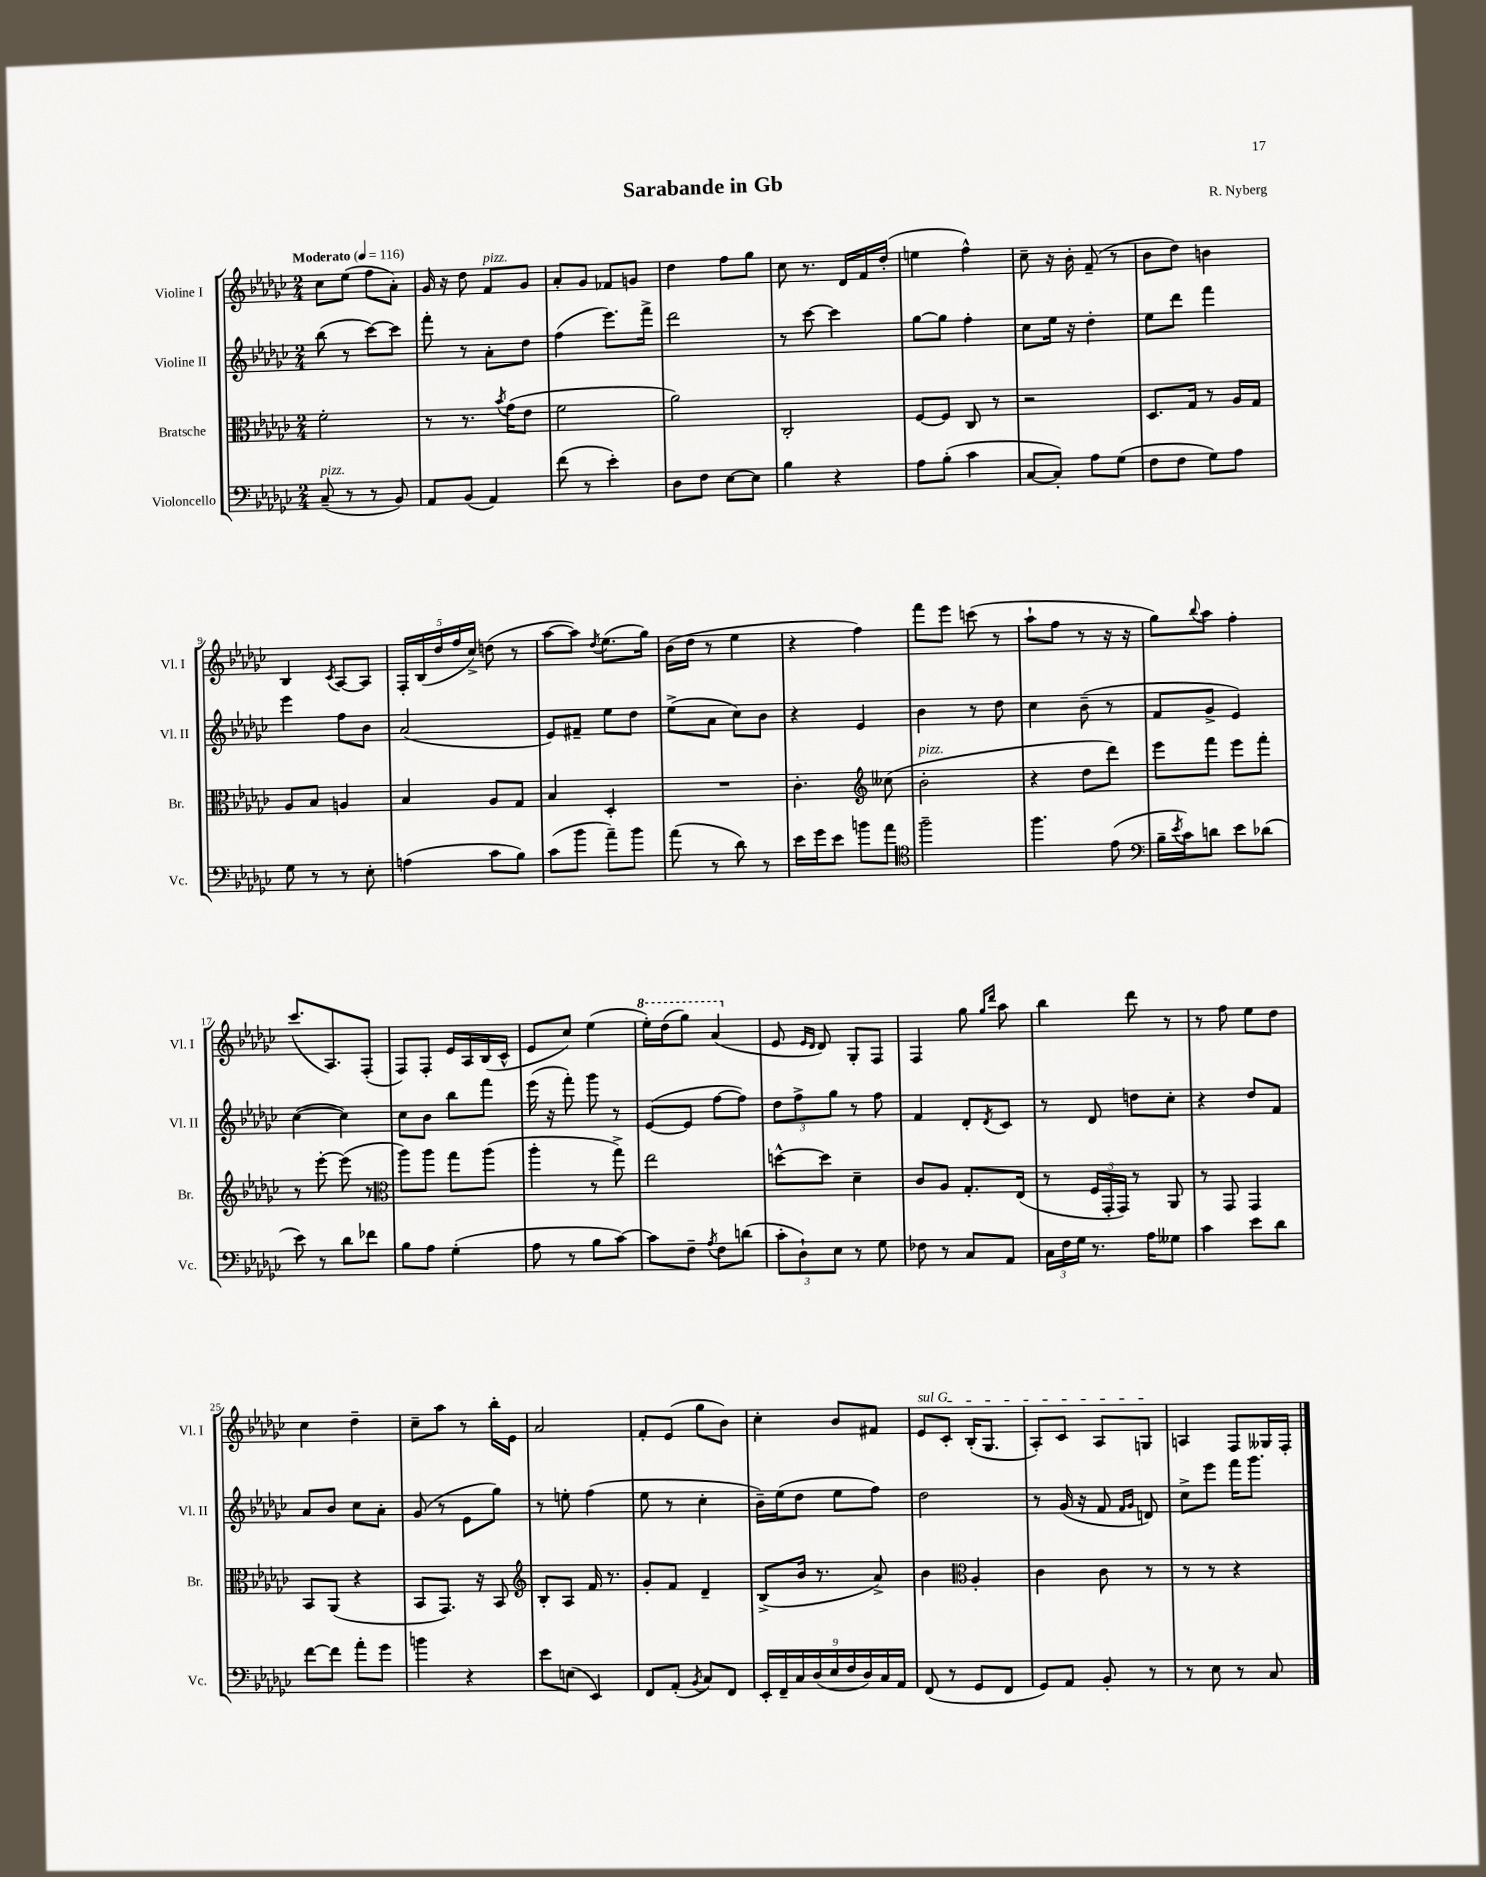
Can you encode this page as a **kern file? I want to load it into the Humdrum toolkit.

**kern	**kern	**kern	**kern
*part4	*part3	*part2	*part1
*staff4	*staff3	*staff2	*staff1
*I"Violoncello	*I"Bratsche	*I"Violine II	*I"Violine I
*I'Vc.	*I'Br.	*I'Vl. II	*I'Vl. I
*clefF4	*clefC3	*clefG2	*clefG2
*k[b-e-a-d-g-c-]	*k[b-e-a-d-g-c-]	*k[b-e-a-d-g-c-]	*k[b-e-a-d-g-c-]
*M2/4	*M2/4	*M2/4	*M2/4
*MM116	*MM116	*MM116	*MM116
=1	=1	=1	=1
!	!	!	!LO:TX:a:B:t=Moderato
!LO:TX:a:i:t=pizz.	!	!	!
(8C-~/	2f'\	(8bb-\	8cc-\L
8r	.	8r	(8ee-\J
8r	.	[8ccc-\L)	8ff\L
8BB-/)	.	8ccc-\J]	8a-'\J)
=2	=2	=2	=2
8AA-/L	8r	8fff'\	16g-/
.	.	.	16r
(8BB-/J	8.r	8r	8dd-\
!	!	!	!LO:TX:a:i:t=pizz.
4AA-/)	.	8a-'\L	8f/L
.	8qb-/	.	.
.	(16g-\KL	.	.
.	8e-\J	8dd-\J	8g-/J
=3	=3	=3	=3
(8f\	2f\	(4ff\	8a-'/L
8r	.	.	8g-/J
4e-'\)	.	8.eee-\L)	8f-X/L
.	.	.	8gn/J
.	.	16fff^\Jk	.
=4	=4	=4	=4
8D-\L	2a-\)	2ddd-\	4dd-\
8F\J	.	.	.
[8E-\L	.	.	8ff\L
8E-\J]	.	.	8gg-\J
=5	=5	=5	=5
4B-\	2C-'/	8r	8cc-\
.	.	[8ccc-\	8.r
4r	.	4ccc-\]	.
.	.	.	16d-/LL
.	.	.	16f/
.	.	.	(16dd-'/JJ
=6	=6	=6	=6
8A-\L	[8F/L	[8gg-\L	4een\
(8B-'\J	8F/J]	8gg-\J]	.
4c-\	8C-/	4ff'\	4ff^^\)
.	8r	.	.
=7	=7	=7	=7
[8C-/L	2r	8cc-\L	8cc-~\
8C-'/J])	.	16ee-\Jk	16r
.	.	16r	16b-'\
8A-\L	.	4dd-'\	(8f~/
(8G-\J	.	.	8r
=8	=8	=8	=8
8F\L	8.D-/L	8ee-\L	8b-\L
8F\J	.	8ddd-\J	8dd-\J)
.	16G-/Jk	.	.
8G-\L)	8r	4fff\	4bn\
8A-\J	16A-/LL	.	.
.	16G-/JJ	.	.
!!LO:LB:g=z
=9	=9	=9	=9
8G-\	8A-/L	4eee-\	4B-/
8r	8B-/J	.	.
.	.	.	8qc-/
8r	4An/	8ff\L	[8A-/L
8E-'\	.	8b-\J	8A-/J]
=10	=10	=10	=10
(4An\	4B-/	(2a-/	20F'/LL
.	.	.	(20B-/
.	.	.	20dd-/
.	.	.	20ff/
.	.	.	20cc-^/JJ)
8c-\L	8A-/L	.	(8ddn\
8B-\J)	8G-/J	.	8r
=11	=11	=11	=11
(8c-\L	4B-/	8e-/L)	[8aa-\L
8b-\J	.	8f#X~/J	8aa-\J])
.	.	.	8qdd-/
8a-~\L)	4D-'/	8ee-\L	(8.ee-\L
8b-\J	.	8dd-\J	.
.	.	.	16gg-\Jk)
=12	=12	=12	=12
(8a-\	2r	(8ee-^\L	(16b-\LL
.	.	.	16dd-\JJ
8r	.	8a-\J	8r
8d-\)	.	8cc-\L)	4ee-\
8r	.	8b-\J	.
=13	=13	=13	=13
16e-\LL	4.c-'\	4r	4r
16g-\J	.	.	.
8e-\J	.	.	.
8bn\L	.	4e-/	4ff\)
*	*clefG2	*	*
8a-\J	(8cc--X\	.	.
=14	=14	=14	=14
*clefC4	*	*	*
!	!LO:TX:a:i:t=pizz.	!	!
2ff~\	2b-'\	4b-\	8fff\L
.	.	.	8eee-\J
.	.	8r	(8cccn\
.	.	8dd-\	8r
=15	=15	=15	=15
4.ff\	4r	4cc-\	8aa-`\L
.	.	.	8ff\J
.	8dd-\L	(8b-~\	8r
(8e-\	8ddd-\J)	8r	16r
.	.	.	16r
=16	=16	=16	=16
*clefF4	*	*	*
16B-~\LL	8eee-\L	8f/L	8gg-\L)
8qe-/	.	.	.
16c-\J)	.	.	.
.	.	.	8qqbb-/
8dn\J	8fff\J	8g-^/J	8aa-\J
8e-\L	8eee-\L	4e-/)	4ff'\
(8d-X\J	8fff'\J	.	.
!!LO:LB:g=z
=17	=17	=17	=17
8e-\)	8r	([4cc-\	(8.ccc-/L
8r	[8eee-'\	.	.
.	.	.	8.A-/)
8d-\L	(8eee-\]	4cc-\])	.
8f-X\J	8r	.	(8F'/J
=18	=18	=18	=18
*	*clefC3	*	*
8B-\L	8aa-\L)	8cc-\L	8F/L)
8A-\J	8aa-\J	8b-\J	8F'/J
(4G-'\	8gg-\L	8bb-\L	16e-/LL
.	.	.	16A-/
.	(8aa-\J	8fff\J	(16B-/
.	.	.	16c-^^/JJ
=19	=19	=19	=19
8A-\	4aa-'\	(16eee-\	8e-/L
.	.	16r	.
8r	.	8fff'\)	8cc-/J)
8B-\L	8r	8ggg-\	(4ee-\
[8c-\J)	8gg-^\)	8r	.
=20	=20	=20	=20
*	*	*	*8va
8c-\L]	2ee-\	([8e-/L	16eee-'\LL)
.	.	.	(16ddd-\J
8F~\J	.	8e-/J]	8ggg-\J)
8qA-/	.	.	.
8F\L	.	[8ff\L	(4aa-/
(8dn\J	.	8ff\J])	.
=21	=21	=21	=21
*	*	*	*X8va
12c-'\L	[8ddn^^\L	12dd-\L	8e-/
12D-`\)	.	12ff^\	.
.	.	.	16qqe-/LL
.	.	.	16qqd-/JJ
.	8dd\J]	.	8d-/)
12E-\J	.	12gg-\J	.
8r	4d-~\	8r	8G-'/L
8G-\	.	8ff\	8F/J
=22	=22	=22	=22
8F-X\	8c-/L	4f/	4F/
8r	8A-/J	.	.
8C-/L	8.G-'/L	8d-'/L	8gg-\
.	.	.	16qqgg-/LL
.	.	8qd-/	16qqddd-/JJ
8AA-/J	.	8c-/J	8aa-\
.	(16E-/Jk	.	.
=23	=23	=23	=23
24C-\LL	8r	8r	4bb-\
24F\	.	.	.
24G-\JJ	.	.	.
8.r	24F/LL	8d-/	.
.	24GG-'/	.	.
.	24GG-/JJ)	.	.
.	8r	8ddn\L	8ddd-\
16A-\KL	.	.	.
8G--X\J	8AA-/	8cc-'\J	8r
=24	=24	=24	=24
4c-\	8r	4r	8r
.	8GG-/	.	8ff\
8e-\L	4GG-/	8dd-/L	8ee-\L
8d-\J	.	8f/J	8dd-\J
!!LO:LB:g=z
=25	=25	=25	=25
[8f\L	8BB-/L	8a-/L	4cc-\
8f\J]	(8AA-/J	8b-/J	.
8a-'\L	4r	8cc-\L	4dd-~\
8g-\J	.	8a-'\J	.
=26	=26	=26	=26
4bn\	8BB-/L	(8g-/	8cc-~\L
.	8.GG-/J)	8r	8aa-\J
4r	.	8e-\L	8r
.	16r	.	.
.	8BB-/	8gg-\J)	16bb-'\LL
.	.	.	16e-\JJ
=27	=27	=27	=27
*	*clefG2	*	*
8e-\L	8B-'/L	8r	2a-/
(8En\J	8A-/J	8een'\	.
4EE-/)	16f/	(4ff\	.
.	8.r	.	.
=28	=28	=28	=28
8FF/L	8g-'/L	8ee-\	8f'/L
(8AA-'/J	8f/J	8r	(8e-/J
8qBB-/	.	.	.
8C-/L)	4d-~/	4cc-'\	8gg-\L
8FF/J	.	.	8b-\J)
=29	=29	=29	=29
18EE-'/LL	(8B-^/L	16b-~\LL)	4cc-'\
18FF~/	.	.	.
.	.	(16ee-\J	.
18C-/	.	.	.
.	16b-/Jk	8dd-\J	.
(18D-/	.	.	.
.	8.r	.	.
18E-/	.	.	.
.	.	8ee-\L	8b-/L
18F/	.	.	.
18D-/)	.	.	.
.	8a-^/)	8ff\J)	8f#X/J
18C-/	.	.	.
18AA-/JJ	.	.	.
=30	=30	=30	=30
!	!	!	!LO:TX:a:i:t=sul G
(8FF/	4b-\	2dd-\	8e-/L
8r	.	.	8c-'/J
*	*clefC3	*	*
8GG-/L	4A-'/	.	(16B-'/KL
.	.	.	8.G-/J
8FF/J	.	.	.
=31	=31	=31	=31
8GG-/L)	4c-\	8r	8A-'/L)
8AA-/J	.	(16g-/	8c-/J
.	.	16r	.
8BB-'/	8c-\	8f/	8A-/L
.	.	16qqf/LL	.
.	.	16qqg-/JJ	.
8r	8r	8dn/)	8Gn/J
=32	=32	=32	=32
8r	8r	8cc-^\L	4An/
8E-\	8r	8eee-\J	.
8r	4r	16fff\KL	8F/L
.	.	8.ggg-\J	.
8C-/	.	.	16G--X/L
.	.	.	16F'/JJ
==	==	==	==
*-	*-	*-	*-
